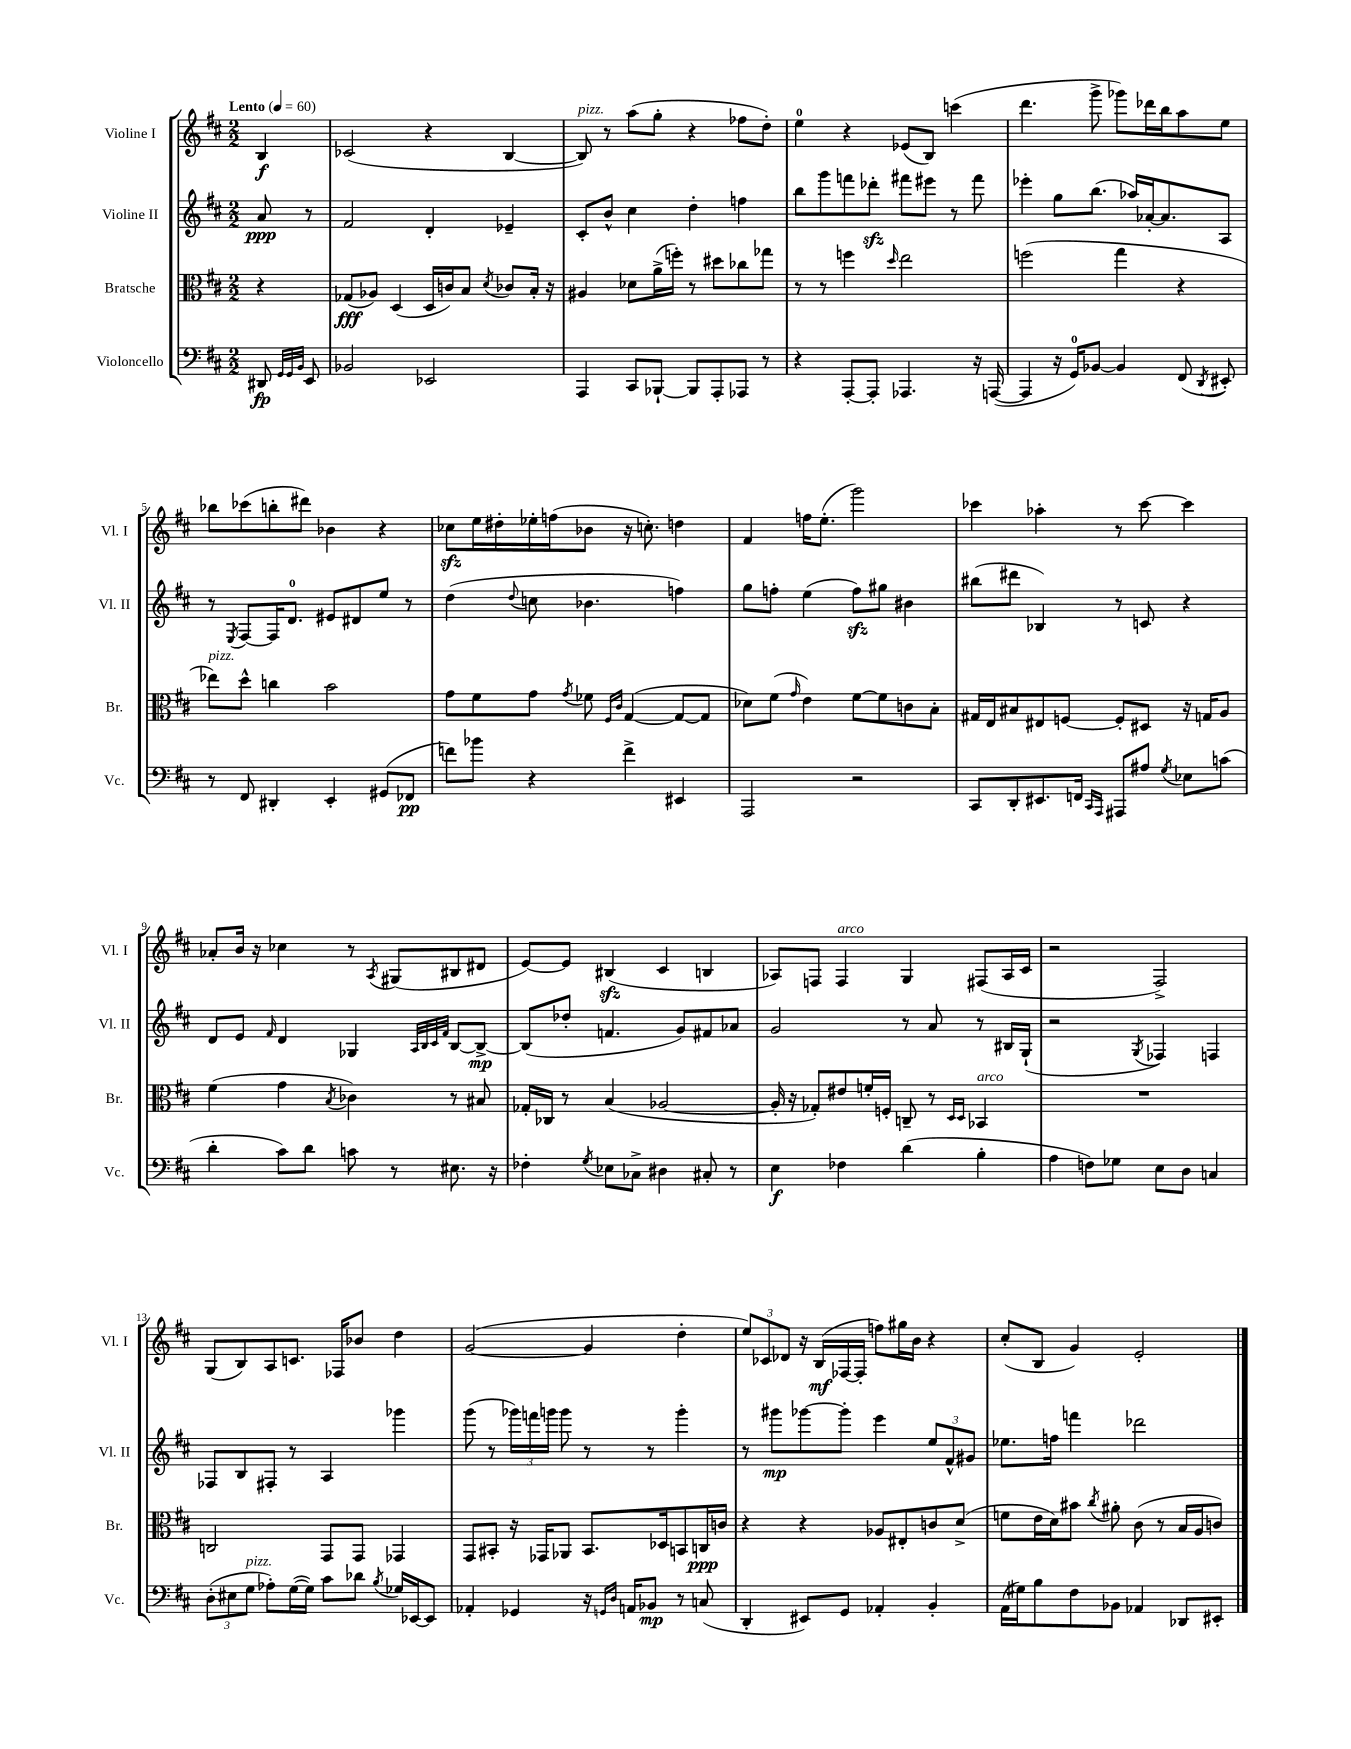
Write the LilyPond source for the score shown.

<<
\new StaffGroup <<
\new Staff = "s0" \with { instrumentName = "Violine I" shortInstrumentName = "Vl. I" } {
    \clef treble \key d \major \numericTimeSignature \time 2/2 \partial 4 \tempo "Lento" 4 = 60
    \autoBeamOff b4\f |
    ces'2( r4 b4~ |
    b8^\markup { \italic "pizz." }) r8 a''8[( g''8]-. r4 fes''8[ d''8]-.) |
    e''4-0 r4 ees'8[( b8]) c'''4( |
    d'''4. g'''8-> ges'''8[) des'''16 b''16 a''8 e''8] |
    bes''8[ ces'''8( b''8-. dis'''8]) bes'4 r4 |
    ces''8[\sfz e''16 dis''16-. ees''16-. f''16( bes'8] r16 c''8.-.) d''4 |
    fis'4 f''16[ e''8.]-.( g'''2) |
    ces'''4 aes''4-. r8 ces'''8~ ces'''4 |
    aes'8[-. b'16] r16 ces''4 r8 \acciaccatura { a8 } gis8[( bis8 dis'8] |
    e'8[~) e'8] bis4\sfz( cis'4 b4 |
    aes8[) f8] f4^\markup { \italic "arco" } g4 fis8[( aes16 cis'16] |
    r2 fis2->) |
    g8[( b8) a8 c'8.] fes16[ bes'8] d''4 |
    g'2~( g'4 d''4-. |
    \tuplet 3/2 { e''8[) ces'8 des'8] } r16 b16[\mf( fes16~ fes16]-. f''8[) gis''16 b'16] r4 |
    cis''8[-.( b8] g'4) e'2-. \bar "|." |
}
\new Staff = "s1" \with { instrumentName = "Violine II" shortInstrumentName = "Vl. II" } {
    \clef treble \key d \major \numericTimeSignature \time 2/2 \partial 4
    \autoBeamOff a'8\ppp r8 |
    fis'2 d'4-. ees'4-- |
    cis'8[-. b'8]-^ cis''4 d''4-. f''4 |
    b''8[ g'''8 f'''8 des'''8]-.\sfz fis'''8[ eis'''8] r8 fis'''8 |
    ees'''4-. g''8[ b''8.]( aes''16[) aes'16~-. aes'8. a8] |
    r8 \acciaccatura { e8 } fis8[~ fis16 d'8.]-0 eis'8[ dis'8 e''8] r8 |
    d''4( \appoggiatura { d''8 } c''8 bes'4. f''4) |
    g''8[ f''8]-. e''4( f''8[\sfz) gis''8] bis'4 |
    bis''8[( dis'''8] bes4) r8 c'8 r4 |
    d'8[ e'8] \grace { fis'16 } d'4 ges4 \grace { a32[ b32 cis'32 fis'32] } b8[~ b8]~->\mp |
    b8[( des''8]-. f'4. g'8[) fis'8 aes'8] |
    g'2 r8 a'8 r8 bis16[ g16]-!( |
    r2 \acciaccatura { g8 } fes4) f4 |
    fes8[ b8 fis8]-. r8 a4 ges'''4 |
    g'''8( r8 \tuplet 3/2 { ges'''16[) f'''16 g'''16] } g'''8 r8 r8 g'''4-. |
    r8 gis'''8[\mp ges'''8~ ges'''8]-. e'''4 \tuplet 3/2 { e''8[ fis'8-^ gis'8] } |
    ees''8.[ f''16] f'''4 des'''2 \bar "|." |
}
\new Staff = "s2" \with { instrumentName = "Bratsche" shortInstrumentName = "Br." } {
    \clef alto \key d \major \numericTimeSignature \time 2/2 \partial 4
    \autoBeamOff r4 |
    ges8[\fff( aes8]) d4( d16[ c'16) b8] \acciaccatura { d'8 } ces'8[ b16]-. r16 |
    ais4 des'8[ a'16->( f''16]-.) r8 dis''8[ ces''8 ges''8] |
    r8 r8 f''4 \grace { d''16 } e''2 |
    f''2( g''4 r4 |
    ees''8[^\markup { \italic "pizz." }) d''8]-^ c''4 b'2 |
    g'8[ fis'8 g'8] \acciaccatura { g'8 } fes'8 \grace { fis16[ cis'16] } g4~( g8[~ g8] |
    des'8[) fis'8]( \grace { g'16 } e'4) fis'8[~ fis'8 c'8 b8]-. |
    gis16[ e16 bis8 eis8 f8]~ f8[-. dis8] r16 g16[ a8] |
    fis'4( g'4 \acciaccatura { b8 } ces'4) r8 bis8 |
    ges16[-. ces16] r8 b4( aes2~ |
    aes16-. r16 ges8[-.) eis'8 f'16-. f16]-. c8-- r8 \grace { d16[ d16] } bes,4^\markup { \italic "arco" } |
    R1 |
    c2 g,8[ g,8] ges,4 |
    g,8[ bis,8]-. r16 ges,16[ aes,8] bis,8.[ des16 b,8 c16\ppp c'16] |
    r4 r4 aes8[ eis8-. c'8 d'8]->( |
    f'8[ e'16 d'16) bis'8] \acciaccatura { cis''8 } ais'8-. cis'8( r8 b16[ a16 c'8]) \bar "|." |
}
\new Staff = "s3" \with { instrumentName = "Violoncello" shortInstrumentName = "Vc." } {
    \clef bass \key d \major \numericTimeSignature \time 2/2 \partial 4
    \autoBeamOff dis,8\fp \grace { g,32[ g,32 b,32] } e,8 |
    bes,2 ees,2 |
    a,,4 cis,8[ bes,,8]~-! bes,,8[ a,,8-. aes,,8] r8 |
    r4 a,,8[~-. a,,8]-. aes,,4. r16 a,,16~( |
    a,,4 r16 g,16[-0) bes,8]~ bes,4 fis,8( \acciaccatura { d,8 } eis,8-.) |
    r8 fis,8 dis,4-. e,4-. gis,8[( fes,8]\pp |
    f'8[) bes'8] r4 f'4-> eis,4 |
    a,,2 r2 |
    cis,8[ d,8-. eis,8. f,16] \grace { cis,16[ a,,16] } ais,,8[ ais8] \acciaccatura { g8 } ees8[ c'8]( |
    d'4-. cis'8[) d'8] c'8 r8 eis8. r16 |
    fes4-. \acciaccatura { g8 } ees8[ ces8]-> dis4 cis8-. r8 |
    e4\f fes4 d'4( b4-. |
    a4 f8[) ges8] e8[ d8] c4 |
    \tuplet 3/2 { d8[-.( eis8 g8]^\markup { \italic "pizz." } } aes8[-.) g16~( g16]) cis'8[ des'8] \acciaccatura { b8 } ges16[ ees,16~ ees,8] |
    aes,4-. ges,4 r16 \grace { g,16[ d16] } a,16[ bes,8]\mp r8 c8( |
    d,4-. eis,8[) g,8] aes,4-. b,4-. |
    a,16[( gis16) b8 fis8 bes,8] aes,4 des,8[ eis,8]-. \bar "|." |
}
>>
>>
